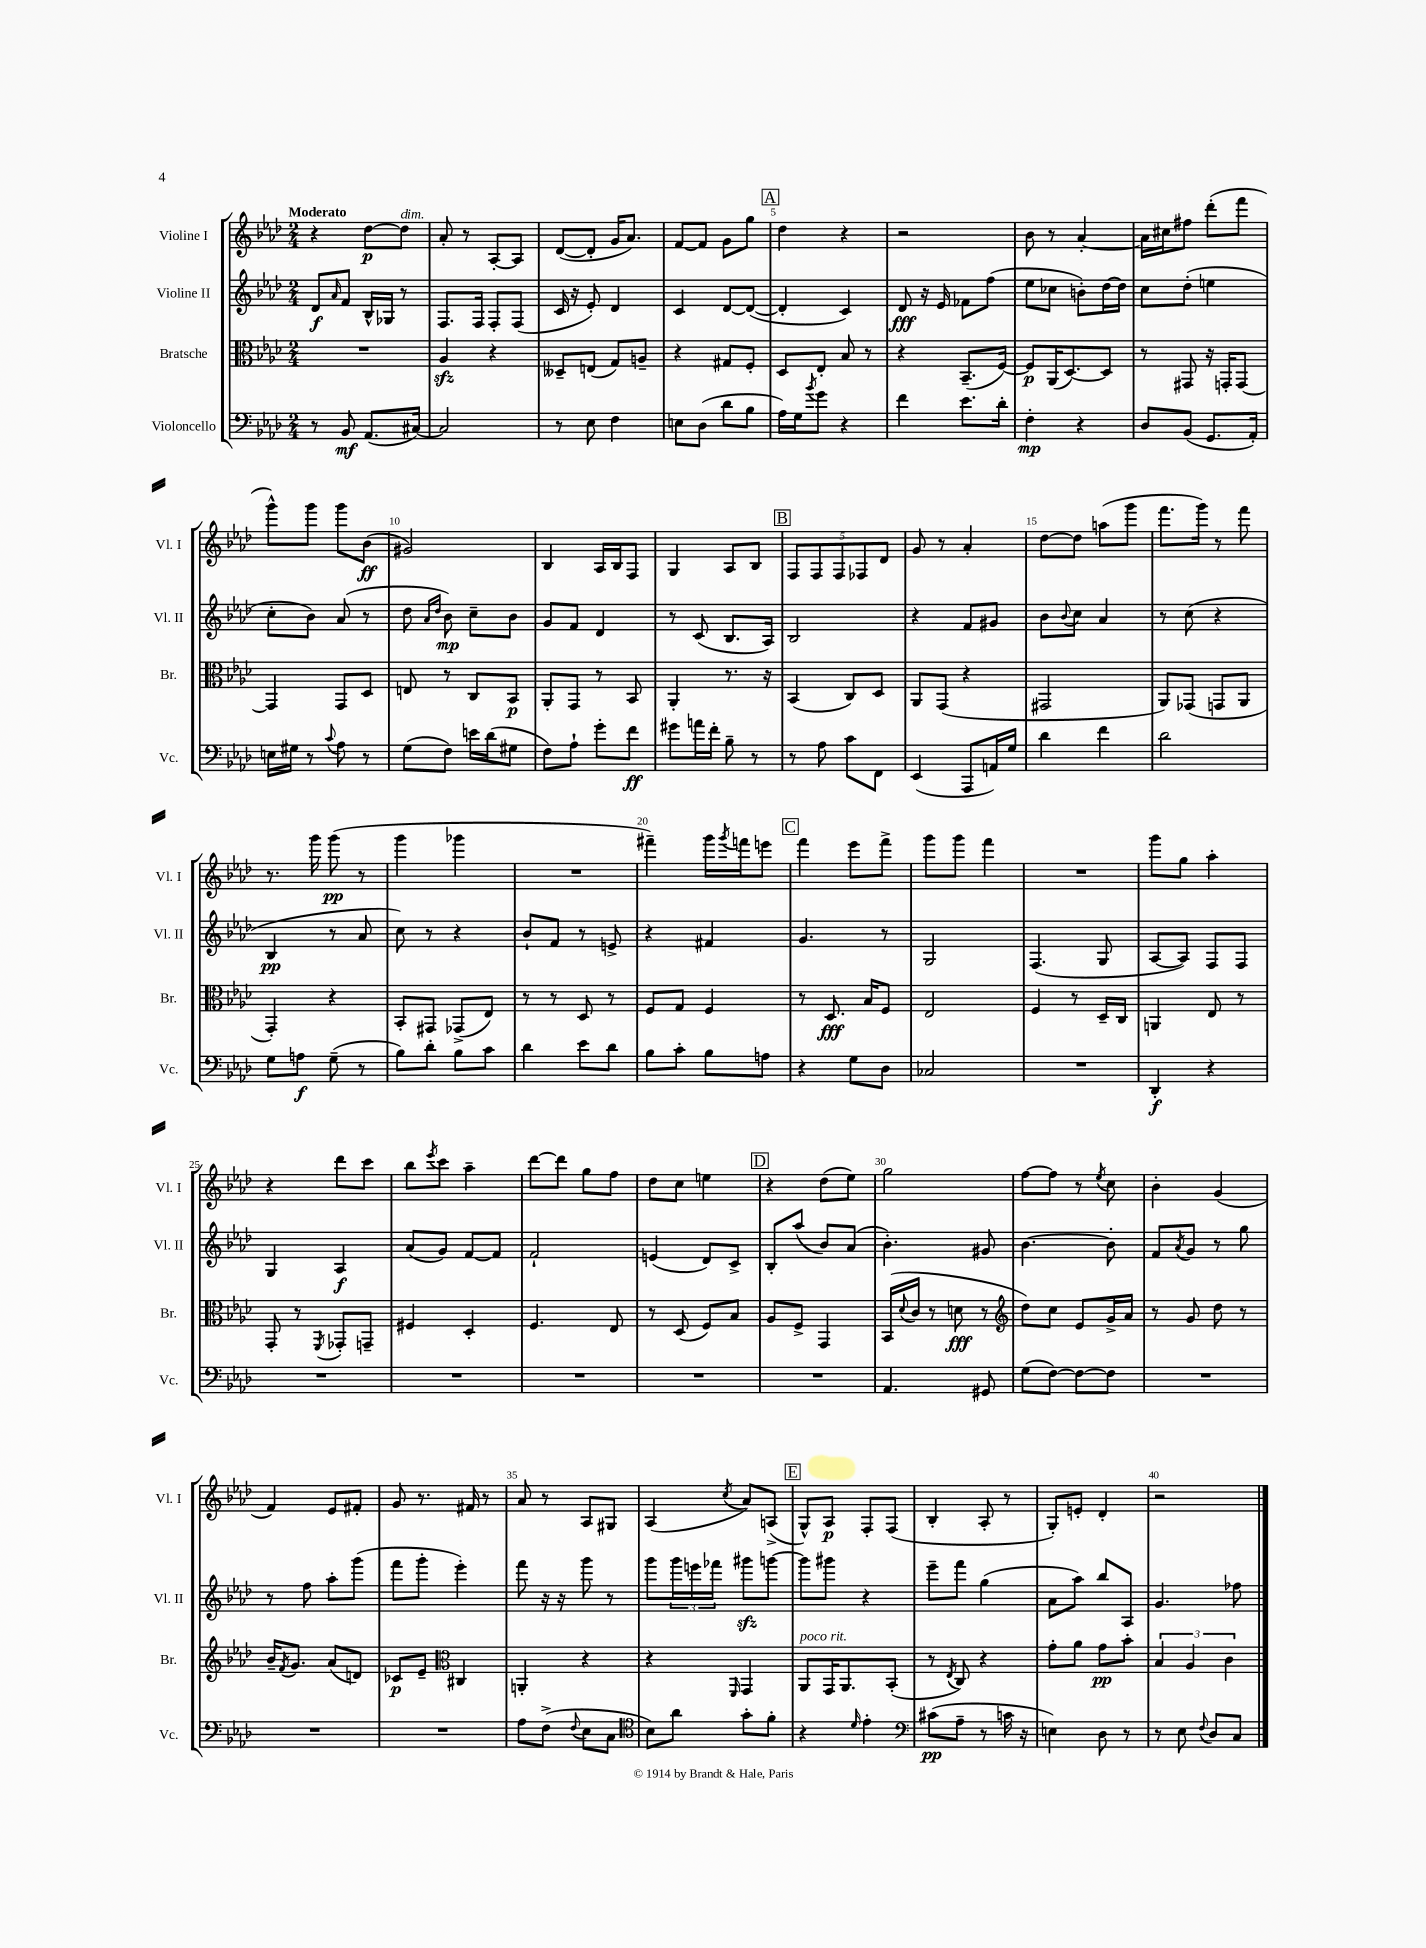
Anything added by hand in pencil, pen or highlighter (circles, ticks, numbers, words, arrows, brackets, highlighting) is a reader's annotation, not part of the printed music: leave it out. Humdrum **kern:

**kern	**dynam	**kern	**dynam	**kern	**dynam	**kern	**dynam
*part4	*part4	*part3	*part3	*part2	*part2	*part1	*part1
*staff4	*staff4	*staff3	*staff3	*staff2	*staff2	*staff1	*staff1
*I"Violoncello	*	*I"Bratsche	*	*I"Violine II	*	*I"Violine I	*
*I'Vc.	*	*I'Br.	*	*I'Vl. II	*	*I'Vl. I	*
*clefF4	*	*clefC3	*	*clefG2	*	*clefG2	*
*k[b-e-a-d-]	*	*k[b-e-a-d-]	*	*k[b-e-a-d-]	*	*k[b-e-a-d-]	*
*M2/4	*	*M2/4	*	*M2/4	*	*M2/4	*
=1	=1	=1	=1	=1	=1	=1	=1
!	!	!	!	!	!	!LO:TX:a:B:t=Moderato	!
8r	.	2r	.	8d-/L	f	4r	.
.	.	.	.	16qqa-/	.	.	.
8BB-/	mf	.	.	8f/J	.	.	.
(8.AA-/L	.	.	.	16B-^^/LL	.	[8dd-\L	p
.	.	.	.	16G-X/JJ	.	.	.
!	!	!	!	!	!	!LO:TX:a:i:t=dim.	!
.	.	.	.	8r	.	8dd-\J]	.
[16C#X/Jk)	.	.	.	.	.	.	.
=2	=2	=2	=2	=2	=2	=2	=2
2C#/]	.	4A-zz/	.	8.F/L	.	8a-'/	.
.	.	.	.	.	.	8r	.
.	.	.	.	16F/Jk	.	.	.
.	.	4r	.	8F'/L	.	[8A-'/L	.
.	.	.	.	(8F/J	.	8A-/J]	.
=3	=3	=3	=3	=3	=3	=3	=3
8r	.	8D--X~/L	.	16c/	.	([8d-/L	.
.	.	.	.	16r	.	.	.
8E-\	.	(8En/J	.	8e-'/)	.	8d-'/J]	.
4F\	.	8G/L)	.	4d-/	.	16g/KL	.
.	.	.	.	.	.	8.a-/J)	.
.	.	8An~/J	.	.	.	.	.
=4	=4	=4	=4	=4	=4	=4	=4
8En\L	.	4r	.	4c/	.	[8f/L	.
(8D-\J	.	.	.	.	.	8f/J]	.
8d-\L	.	8G#X/L	.	[8d-/L	.	8g\L	.
8B-\J	.	8F'/J	.	(8d-/J_	.	8gg\J	.
!!LO:REH:place=s1:t=A
=5	=5	=5	=5	=5	=5	=5	=5
16A-\LL)	.	8D-/L	.	4d-'/]	.	4dd-\	.
16G\J	.	.	.	.	.	.	.
8qb-/	.	.	.	.	.	.	.
8g\J	.	8E-'/J	.	.	.	.	.
4r	.	8B-/	.	4c/)	.	4r	.
.	.	8r	.	.	.	.	.
=6	=6	=6	=6	=6	=6	=6	=6
4f\	.	4r	.	8d-/	fff	2r	.
.	.	.	.	16r	.	.	.
.	.	.	.	16e-/	.	.	.
8.e-\L	.	(8.BB-~/L	.	8f-X\L	.	.	.
.	.	.	.	(8ff\J	.	.	.
16d-'\Jk	.	[16F/Jk)	.	.	.	.	.
=7	=7	=7	=7	=7	=7	=7	=7
4F'\	mp	8F/L]	p	8ee-\L	.	8b-\	.
.	.	(16AA-/K	.	8cc-X\J	.	8r	.
.	.	[8.D-/)	.	.	.	.	.
4r	.	.	.	8bn'\L)	.	[4a-'/	.
.	.	8D-/J]	.	[16dd-\L	.	.	.
.	.	.	.	16dd-\JJ]	.	.	.
=8	=8	=8	=8	=8	=8	=8	=8
8D-/L	.	8r	.	8cc\L	.	16a-\LL]	.
.	.	.	.	.	.	16cc#X\J	.
(8BB-/J	.	8GG#X/	.	(8dd-'\J	.	8ff#X\J	.
8.GG/L	.	16r	.	4een\	.	(8ddd-'\L	.
.	.	16GGn'/KL	.	.	.	.	.
.	.	[8GG/J	.	.	.	8fff\J	.
16AA-'/Jk)	.	.	.	.	.	.	.
!!LO:LB:g=z
=9	=9	=9	=9	=9	=9	=9	=9
16En\LL	.	4GG/]	.	8cc'\L	.	8ggg^^\L)	.
16G#X\JJ	.	.	.	.	.	.	.
8r	.	.	.	8b-\J)	.	8ggg\J	.
8qqc/	.	.	.	.	.	.	.
8A-\	.	8GG/L	.	(8a-/	.	8ggg\L	.
8r	.	8D-/J	.	8r	.	(8b-\J	ff
=10	=10	=10	=10	=10	=10	=10	=10
(8G\L	.	8En/	.	8dd-\	.	2g#X/)	.
.	.	.	.	16qqa-/LL	.	.	.
.	.	.	.	16qqdd-/JJ	.	.	.
8F\J)	.	8r	.	8b-\)	mp	.	.
16en\LL	.	8C/L	.	8cc~\L	.	.	.
(16d-\J	.	.	.	.	.	.	.
8G#X\J	.	8BB-/J	p	8b-\J	.	.	.
=11	=11	=11	=11	=11	=11	=11	=11
8F\L)	.	8AA-'/L	.	8g/L	.	4B-/	.
8A-`\J	.	8GG/J	.	8f/J	.	.	.
8g'\L	.	8r	.	4d-/	.	16A-/LL	.
.	.	.	.	.	.	16B-/J	.
8f\J	ff	8BB-/	.	.	.	8F/J	.
=12	=12	=12	=12	=12	=12	=12	=12
8g#X\L	.	4AA-'/	.	8r	.	4G/	.
16an\L	.	.	.	(8c/	.	.	.
16f'\JJ	.	.	.	.	.	.	.
8B-~\	.	8.r	.	8.B-/L	.	8A-/L	.
8r	.	.	.	.	.	8B-/J	.
.	.	16r	.	16A-/Jk)	.	.	.
!!LO:REH:place=s1:t=B
=13	=13	=13	=13	=13	=13	=13	=13
8r	.	(4BB-/	.	2B-/	.	10F/L	.
.	.	.	.	.	.	10F/	.
8A-\	.	.	.	.	.	.	.
.	.	.	.	.	.	10F/	.
8c\L	.	8C/L)	.	.	.	.	.
.	.	.	.	.	.	10F-X/	.
8FF\J	.	8D-/J	.	.	.	.	.
.	.	.	.	.	.	10d-/J	.
=14	=14	=14	=14	=14	=14	=14	=14
(4EE-/	.	8AA-/L	.	4r	.	8g/	.
.	.	(8GG/J	.	.	.	8r	.
8AAA-/L	.	4r	.	8f/L	.	4a-'/	.
16AAn/L)	.	.	.	8g#X/J	.	.	.
16G/JJ	.	.	.	.	.	.	.
=15	=15	=15	=15	=15	=15	=15	=15
4d-\	.	2GG#X/	.	8b-\L	.	[8dd-\L	.
.	.	.	.	8qqb-/	.	.	.
.	.	.	.	8cc\J	.	8dd-\J]	.
4f\	.	.	.	4a-/	.	(8aan\L	.
.	.	.	.	.	.	8ggg\J	.
=16	=16	=16	=16	=16	=16	=16	=16
2d-\	.	8AA-/L)	.	8r	.	8.fff\L	.
.	.	(8GG-X/J	.	(8cc\	.	.	.
.	.	.	.	.	.	16ggg\Jk)	.
.	.	8GGn/L	.	4r	.	8r	.
.	.	8AA-/J	.	.	.	8fff\	.
!!LO:LB:g=z
=17	=17	=17	=17	=17	=17	=17	=17
8G\L	.	4GG'/)	.	4B-/	pp	8.r	.
8An\J	f	.	.	.	.	.	.
.	.	.	.	.	.	16ggg\	.
(8G~\	.	4r	.	8r	.	(8ggg\	pp
8r	.	.	.	8a-/	.	8r	.
=18	=18	=18	=18	=18	=18	=18	=18
8B-\L)	.	8BB-'/L	.	8cc\)	.	4ggg\	.
8d-'\J	.	8GG#X/J	.	8r	.	.	.
8B-\L	.	(8GG-X^/L	.	4r	.	4ggg-X\	.
8c\J	.	8E-/J)	.	.	.	.	.
=19	=19	=19	=19	=19	=19	=19	=19
4d-\	.	8r	.	8b-`/L	.	2r	.
.	.	8r	.	8f/J	.	.	.
8e-\L	.	8D-/	.	8r	.	.	.
8d-\J	.	8r	.	8en^/	.	.	.
=20	=20	=20	=20	=20	=20	=20	=20
8B-\L	.	8F/L	.	4r	.	4fff#X~\)	.
8c'\J	.	8G/J	.	.	.	.	.
8B-\L	.	4F/	.	4f#X/	.	16ggg\LL	.
.	.	.	.	.	.	8qggg/	.
.	.	.	.	.	.	16fffn\J	.
8An\J	.	.	.	.	.	8eeen\J	.
!!LO:REH:place=s1:t=C
=21	=21	=21	=21	=21	=21	=21	=21
4r	.	8r	.	4.g/	.	4fff\	.
.	.	8.D-/	fff	.	.	.	.
8G\L	.	.	.	.	.	8eee-\L	.
.	.	16B-/KL	.	.	.	.	.
8D-\J	.	8F/J	.	8r	.	8fff^\J	.
=22	=22	=22	=22	=22	=22	=22	=22
2C-X/	.	2E-/	.	2G/	.	8ggg\L	.
.	.	.	.	.	.	8ggg\J	.
.	.	.	.	.	.	4fff\	.
=23	=23	=23	=23	=23	=23	=23	=23
2r	.	4F/	.	(4.F/	.	2r	.
.	.	8r	.	.	.	.	.
.	.	16D-~/LL	.	8G/	.	.	.
.	.	16C/JJ	.	.	.	.	.
=24	=24	=24	=24	=24	=24	=24	=24
4DD-'/	f	4AAn/	.	[8A-/L	.	8ggg\L	.
.	.	.	.	8A-/J])	.	8gg\J	.
4r	.	8E-/	.	8F/L	.	4aa-'\	.
.	.	8r	.	8F/J	.	.	.
!!LO:LB:g=z
=25	=25	=25	=25	=25	=25	=25	=25
2r	.	8GG'/	.	4G/	.	4r	.
.	.	8r	.	.	.	.	.
.	.	8qFF/	.	.	.	.	.
.	.	8GG-X'/L	.	4A-/	f	8ddd-\L	.
.	.	8GGn~/J	.	.	.	8ccc\J	.
=26	=26	=26	=26	=26	=26	=26	=26
2r	.	4F#X/	.	(8a-/L	.	8bb-\L	.
.	.	.	.	.	.	8qeee-/	.
.	.	.	.	8g/J)	.	8ccc\J	.
.	.	4D-'/	.	[8f/L	.	4aa-~\	.
.	.	.	.	8f/J]	.	.	.
=27	=27	=27	=27	=27	=27	=27	=27
2r	.	4.F/	.	2f`/	.	[8ddd-\L	.
.	.	.	.	.	.	8ddd-\J]	.
.	.	.	.	.	.	8gg\L	.
.	.	8E-/	.	.	.	8ff\J	.
=28	=28	=28	=28	=28	=28	=28	=28
2r	.	8r	.	(4en/	.	8dd-\L	.
.	.	(8D-/	.	.	.	8cc\J	.
.	.	8F/L)	.	8d-/L)	.	4een\	.
.	.	8B-/J	.	8c^/J	.	.	.
!!LO:REH:place=s1:t=D
=29	=29	=29	=29	=29	=29	=29	=29
2r	.	8A-/L	.	8B-'/L	.	4r	.
.	.	8F^/J	.	(8aa-/J	.	.	.
.	.	4GG/	.	8b-/L)	.	(8dd-\L	.
.	.	.	.	(8a-/J	.	8ee-\J)	.
=30	=30	=30	=30	=30	=30	=30	=30
4.AA-/	.	(16BB-/LL	.	4.b-'\)	.	2gg\	.
.	.	8qqd-/	.	.	.	.	.
.	.	16c/JJ	.	.	.	.	.
.	.	8r	.	.	.	.	.
.	.	8dn\	fff	.	.	.	.
8GG#X/	.	8r	.	8g#X/	.	.	.
=31	=31	=31	=31	=31	=31	=31	=31
*	*	*clefG2	*	*	*	*	*
(8G\L	.	8dd-\L)	.	[4.b-\	.	[8ff\L	.
[8F\J)	.	8cc\J	.	.	.	8ff\J]	.
8F\L_	.	8e-/L	.	.	.	8r	.
.	.	.	.	.	.	8qee-/	.
8F\J]	.	16g^/L	.	8b-'\]	.	8cc\	.
.	.	16a-/JJ	.	.	.	.	.
=32	=32	=32	=32	=32	=32	=32	=32
2r	.	8r	.	8f/L	.	4b-'\	.
.	.	.	.	8qa-/	.	.	.
.	.	8g/	.	8g/J	.	.	.
.	.	8dd-\	.	8r	.	(4g/	.
.	.	8r	.	8gg\	.	.	.
!!LO:LB:g=z
=33	=33	=33	=33	=33	=33	=33	=33
2r	.	16b-~/KL	.	8r	.	4f/)	.
.	.	8qf/	.	.	.	.	.
.	.	8.g/J	.	.	.	.	.
.	.	.	.	8ff\	.	.	.
.	.	(8a-/L	.	8aa-'\L	.	8e-/L	.
.	.	8dn/J)	.	(8ggg\J	.	8f#X'/J	.
=34	=34	=34	=34	=34	=34	=34	=34
2r	.	8c-X/L	p	8fff\L	.	8g/	.
.	.	8e-~/J	.	8ggg'\J	.	8.r	.
*	*	*clefC3	*	*	*	*	*
.	.	4C#X/	.	4eee-'\)	.	.	.
.	.	.	.	.	.	16f#X/	.
.	.	.	.	.	.	8r	.
=35	=35	=35	=35	=35	=35	=35	=35
8A-\L	.	4AAn'/	.	8fff\	.	8a-/	.
(8F^\J	.	.	.	16r	.	8r	.
.	.	.	.	16r	.	.	.
8qqF/	.	.	.	.	.	.	.
8E-\L	.	4r	.	8ggg\	.	8A-/L	.
8C\J	.	.	.	8r	.	8G#X/J	.
=36	=36	=36	=36	=36	=36	=36	=36
*clefC4	*	*	*	*	*	*	*
8B-\L)	.	4r	.	8ggg\L	.	(4A-/	.
8a-\J	.	.	.	24ggg\L	.	.	.
.	.	.	.	24eeen\	.	.	.
.	.	.	.	24fff-X\JJ	.	.	.
.	.	16qqFF/	.	.	.	8qcc/	.
8g'\L	.	4GG/	.	8ggg#Xzz\L	.	8a-/L)	.
8f'\J	.	.	.	[8gggn\J	.	(8An^/J	.
!!LO:REH:place=s1:t=E
=37	=37	=37	=37	=37	=37	=37	=37
!	!	!LO:TX:a:i:t=poco rit.	!	!	!	!	!
4r	.	8AA-/L	.	8ggg\L]	.	8G^^/L)	.
.	.	16GG/K	.	8ggg#X\J	.	8A-/J	p
.	.	8.AA-/	.	.	.	.	.
16qqd-/	.	.	.	.	.	.	.
4e-'\	.	.	.	4r	.	8F'/L	.
.	.	(8BB-'/J	.	.	.	(8F/J	.
=38	=38	=38	=38	=38	=38	=38	=38
*clefF4	*	*	*	*	*	*	*
(8c#X\L	pp	8r	.	8eee-~\L	.	4B-'/	.
.	.	8qE-/	.	.	.	.	.
8A-~\J	.	8C/)	.	8fff\J	.	.	.
8r	.	4r	.	(4gg\	.	8A-'/	.
16cn\	.	.	.	.	.	8r	.
16r	.	.	.	.	.	.	.
=39	=39	=39	=39	=39	=39	=39	=39
4En\)	.	8g'\L	.	8a-\L	.	8G'/L)	.
.	.	8a-\J	.	8aa-\J)	.	8en'/J	.
8D-\	.	8g\L	pp	8bb-/L	.	4d-'/	.
8r	.	8b-'\J	.	8A-/J	.	.	.
=40	=40	=40	=40	=40	=40	=40	=40
8r	.	6B-/	.	4.g/	.	2r	.
8E-\	.	.	.	.	.	.	.
.	.	6A-/	.	.	.	.	.
8qqF/	.	.	.	.	.	.	.
8D-/L	.	.	.	.	.	.	.
.	.	6c\	.	.	.	.	.
8C/J	.	.	.	8ff-X\	.	.	.
==	==	==	==	==	==	==	==
*-	*-	*-	*-	*-	*-	*-	*-
